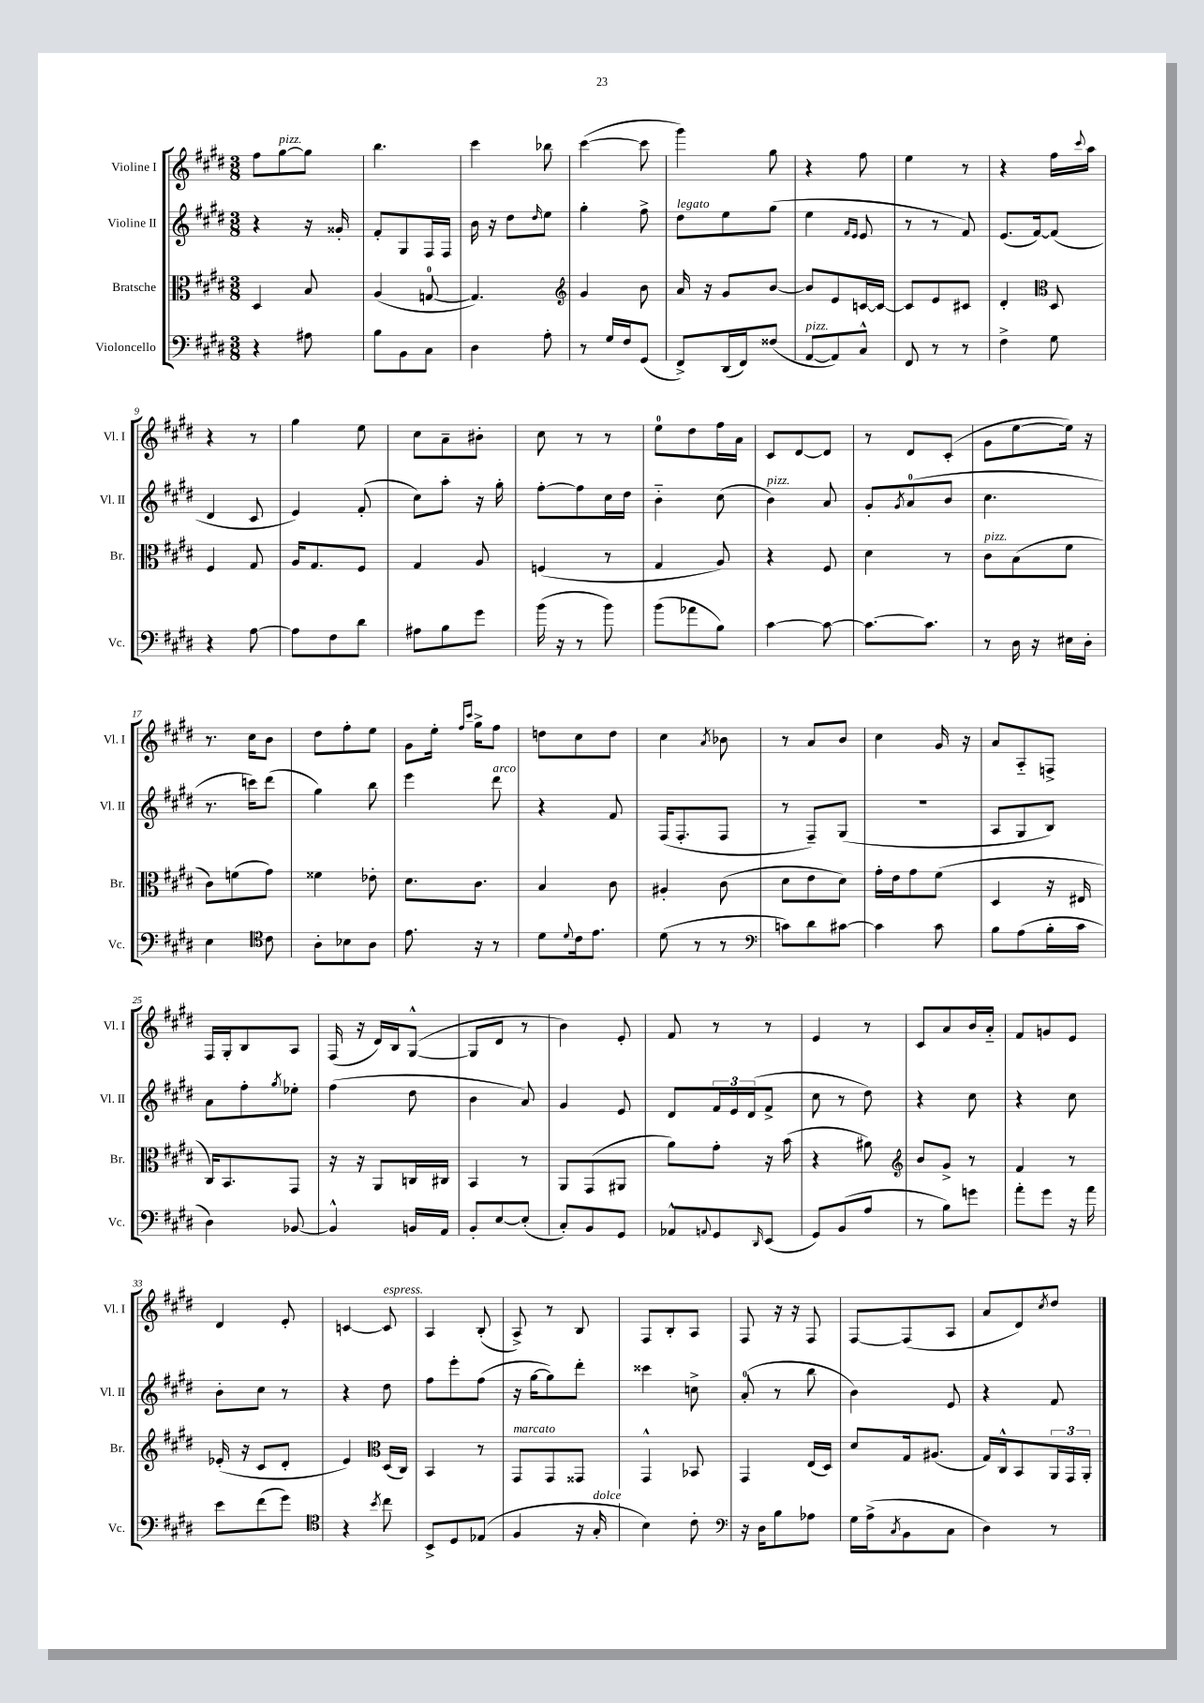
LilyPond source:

<<
\new StaffGroup <<
\new Staff = "s0" \with { instrumentName = "Violine I" shortInstrumentName = "Vl. I" } {
    \clef treble \key e \major \numericTimeSignature \time 3/8
    fis''8 gis''8~^\markup { \italic "pizz." } gis''8 |
    b''4. |
    cis'''4 bes''8 |
    cis'''4~( cis'''8 |
    gis'''4) gis''8 |
    r4 fis''8 |
    e''4 r8 |
    r4 fis''16 \appoggiatura { cis'''8 } a''16 |
    r4 r8 |
    gis''4 e''8 |
    cis''8 a'8-- bis'8-. |
    cis''8 r8 r8 |
    e''8-0 dis''8 fis''16 a'16 |
    cis'8 dis'8~ dis'8 |
    r8 dis'8 cis'8-.( |
    gis'8 e''8~ e''16) r16 |
    r8. cis''16 b'8 |
    dis''8 fis''8-. e''8 |
    gis'8 e''16-. \grace { fis''16 cis'''16 } gis''16-> fis''8 |
    d''8 cis''8 d''8 |
    cis''4 \acciaccatura { a'8 } bes'8 |
    r8 a'8 b'8 |
    cis''4 gis'16 r16 |
    a'8 a8-_ f8-> |
    fis16 gis16-. b8 a8 |
    fis16( r16 dis'16) b16 gis8~-^( |
    gis8 dis'8 r8 |
    b'4) e'8-. |
    fis'8 r8 r8 |
    e'4 r8 |
    cis'8 a'8 b'16 a'16-_ |
    fis'8 g'8 e'8 |
    dis'4 e'8-. |
    c'4~ c'8^\markup { \italic "espress." } |
    a4 b8-.( |
    a8->) r8 b8 |
    fis8 b8-. a8 |
    fis8 r16 r16 fis8 |
    fis8~ fis8( a8 |
    a'8 dis'8) \acciaccatura { cis''8 } dis''8 \bar "|." |
}
\new Staff = "s1" \with { instrumentName = "Violine II" shortInstrumentName = "Vl. II" } {
    \clef treble \key e \major \numericTimeSignature \time 3/8
    r4 r16 gisis'16-. |
    fis'8-. gis8 fis16 fis16 |
    b'16 r16 dis''8 \grace { dis''16 } e''8 |
    gis''4-. fis''8-> |
    dis''8^\markup { \italic "legato" } e''8 gis''8( |
    e''4 \grace { fis'16 e'16 } e'8 |
    r8 r8 fis'8) |
    e'8.( fis'16~) fis'8( |
    dis'4 cis'8 |
    e'4) fis'8-.( |
    cis''8) a''8-. r16 gis''16-. |
    fis''8~-. fis''8 cis''16 dis''16 |
    b'4-_ cis''8( |
    b'4^\markup { \italic "pizz." }) a'8 |
    gis'8-. \acciaccatura { gis'8 } a'8-0( b'8 |
    cis''4. |
    r8. c'''16) dis'''8( |
    gis''4) b''8 |
    e'''4 dis'''8^\markup { \italic "arco" } |
    r4 fis'8 |
    fis16( fis8.-. fis8 |
    r8 fis8--) gis8( |
    R4. |
    a8 gis8 b8) |
    a'8 fis''8-. \acciaccatura { gis''8 } ees''8-. |
    fis''4( dis''8 |
    b'4 a'8) |
    gis'4 e'8 |
    dis'8 \tuplet 3/2 { fis'16 e'16 dis'16( } fis'8-> |
    cis''8 r8 dis''8) |
    r4 cis''8 |
    r4 cis''8 |
    b'8-. cis''8 r8 |
    r4 dis''8 |
    fis''8 e'''8-. fis''8( |
    r16 gis''16~ gis''8) dis'''8-. |
    cisis'''4 c''8-> |
    a'8-0-.( r8 b''8 |
    b'4) e'8 |
    r4 fis'8 \bar "|." |
}
\new Staff = "s2" \with { instrumentName = "Bratsche" shortInstrumentName = "Br." } {
    \clef alto \key e \major \numericTimeSignature \time 3/8
    dis4 b8 |
    a4( g8-0~ |
    g4.) |
    \clef treble gis'4 b'8 |
    a'16 r16 gis'8 b'8~ |
    b'8 e'8 c'16~ c'16~ |
    c'8 e'8 cis'8 |
    dis'4-. \clef alto dis8 |
    fis4 gis8 |
    a16 gis8. fis8 |
    gis4 a8 |
    f4( r8 |
    gis4 a8) |
    r4 fis8 |
    dis'4 r8 |
    cis'8^\markup { \italic "pizz." } b8( fis'8 |
    cis'8) f'8( gis'8) |
    fisis'4 ees'8-. |
    dis'8. cis'8. |
    b4 cis'8 |
    ais4-. cis'8( |
    dis'8 e'8 dis'8) |
    gis'16-. e'16 gis'8 fis'8( |
    dis4 r16 eis16 |
    cis16) b,8. gis,8 |
    r16 r16 a,8 c16 cis16 |
    b,4 r8 |
    a,8 gis,8( ais,8 |
    a'8) gis'8-. r16 b'16( |
    r4 ais'8) |
    \clef treble b'8 gis'8-> r8 |
    fis'4 r8 |
    ees'16-.( r16 cis'8 dis'8-. |
    e'4) \clef alto dis16( cis16) |
    b,4 r8 |
    gis,8^\markup { \italic "marcato" } gis,8 gisis,8 |
    gis,4-^ bes,8 |
    gis,4 e16( dis16) |
    dis'8 gis16 ais8.( |
    gis16) cis16-^ b,8 \tuplet 3/2 { a,16 gis,16 a,16-. } \bar "|." |
}
\new Staff = "s3" \with { instrumentName = "Violoncello" shortInstrumentName = "Vc." } {
    \clef bass \key e \major \numericTimeSignature \time 3/8
    r4 ais8 |
    b8 b,8 cis8 |
    dis4 a8-. |
    r8 gis16 fis16 gis,8( |
    fis,8->) dis,16( fis,16) fisis8( |
    a,8~^\markup { \italic "pizz." } a,8) cis8-^ |
    fis,8 r8 r8 |
    fis4-> gis8 |
    r4 a8~ |
    a8 fis8 dis'8 |
    ais8 b8 gis'8 |
    b'16( r16 r8 b'8) |
    b'8( aes'8 b8) |
    cis'4~ cis'8~ |
    cis'8.~ cis'8. |
    r8 dis16 r16 eis16 dis16-. |
    e4 \clef tenor cis'8 |
    a8-. bes8 a8 |
    e'8. r16 r8 |
    dis'8 \appoggiatura { dis'8 } cis'16 e'8. |
    dis'8( r8 r8 |
    \clef bass c'8) dis'8 cis'8~ |
    cis'4 cis'8 |
    b8 a8( b16-. cis'16 |
    dis4) bes,8~ |
    bes,4-^ b,16 a,16 |
    b,8-. e8~ e8-.( |
    cis8-.) b,8 gis,8 |
    aes,8-^ \appoggiatura { a,8 } gis,8 \grace { dis,16 } e,8( |
    gis,8) b,8( a8 |
    r8 b8) g'8 |
    a'8-. gis'8 r16 a'16 |
    e'8 fis'8( gis'8) |
    \clef tenor r4 \acciaccatura { b'8 } cis''8 |
    b,8-> dis8 ees8( |
    fis4 r16 gis16-.^\markup { \italic "dolce" } |
    b4) cis'8-. |
    \clef bass r16 dis16 b8 aes8 |
    gis16 a16->( \acciaccatura { cis8 } b,8 cis8 |
    dis4) r8 \bar "|." |
}
>>
>>
